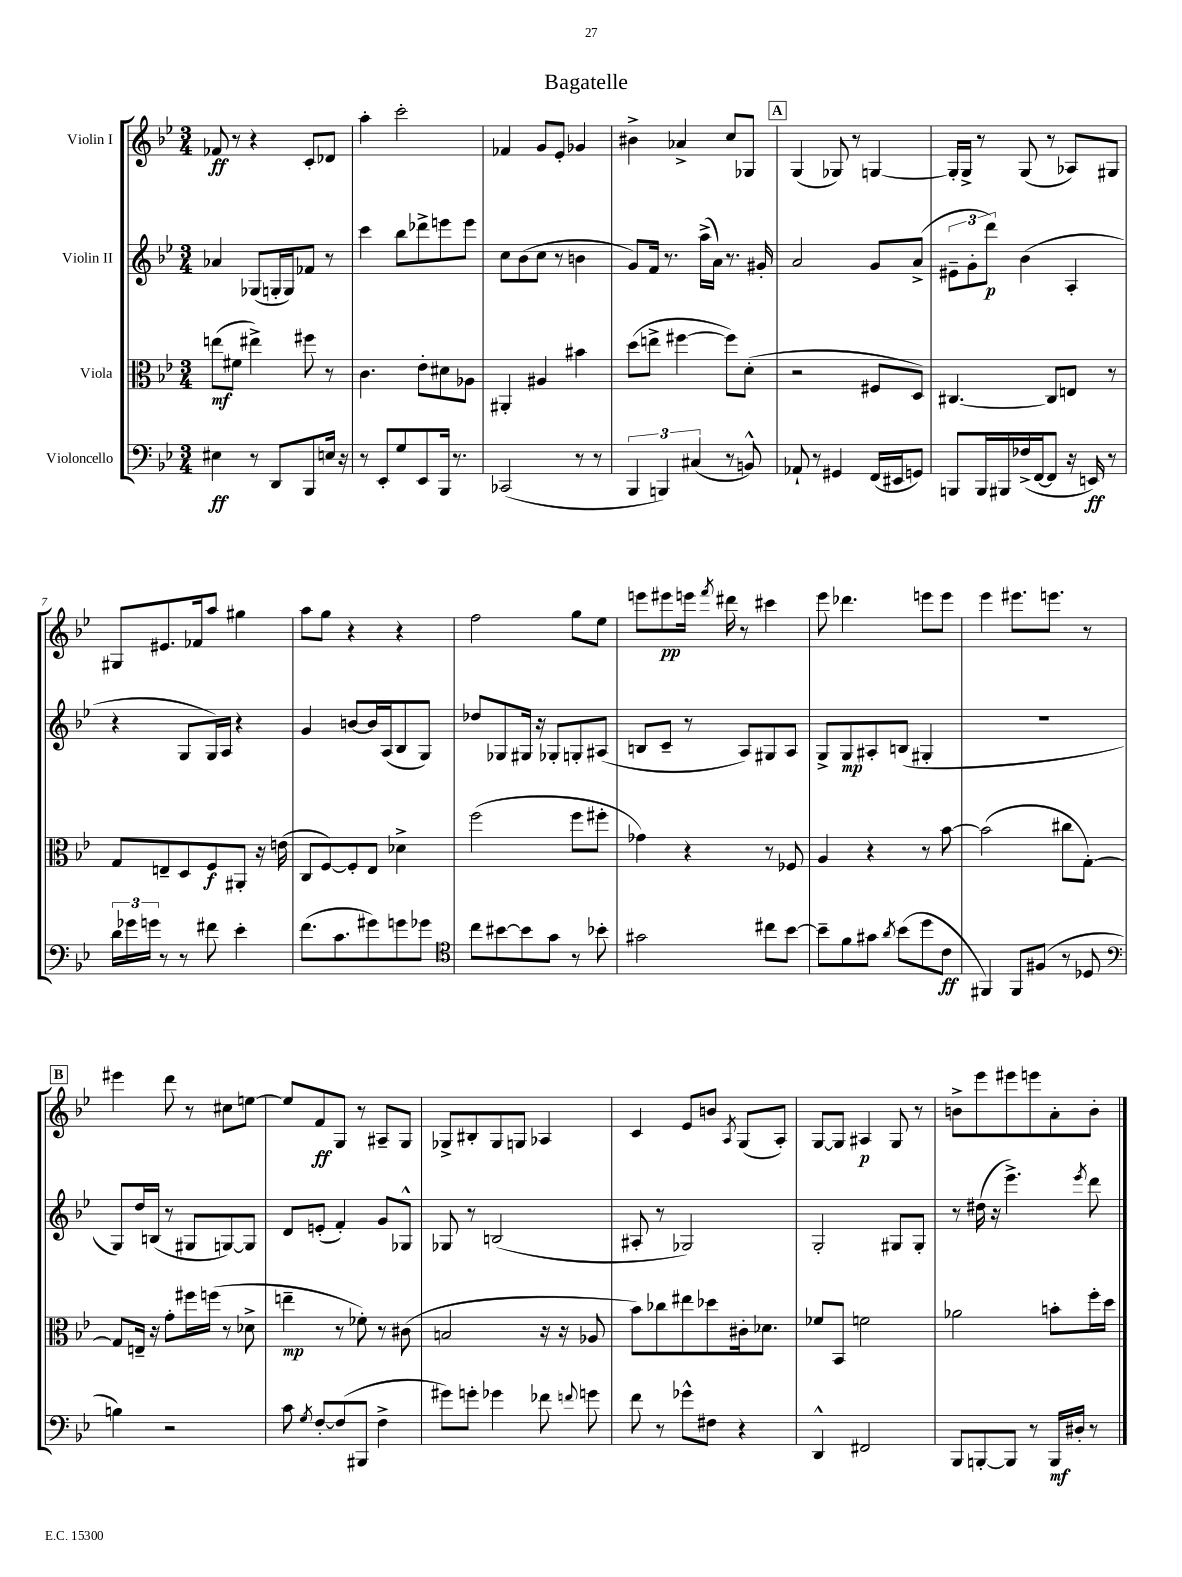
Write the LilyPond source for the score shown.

\header { title = "Bagatelle" }
<<
\new StaffGroup <<
\new Staff = "s0" \with { instrumentName = "Violin I" } {
    \clef treble \key bes \major \numericTimeSignature \time 3/4
    \autoBeamOff fes'8\ff r8 r4 c'8[-. des'8] |
    a''4-. c'''2-. |
    fes'4 g'8[ ees'8]-. ges'4 |
    bis'4-> aes'4-> c''8[ ges8] |
    \mark \markup { \box "A" } g4( ges8) r8 g4~ |
    g16[-. g16]-> r8 g8( r8 aes8[) gis8] |
    gis8[ eis'8. fes'16 a''8] gis''4 |
    a''8[ g''8] r4 r4 |
    f''2 g''8[ ees''8] |
    e'''8[ eis'''8\pp e'''16] \acciaccatura { f'''8 } dis'''16 r8 cis'''4 |
    ees'''8 des'''4. e'''8[ e'''8] |
    ees'''4 eis'''8.[ e'''8.] r8 |
    \mark \markup { \box "B" } eis'''4 d'''8 r8 cis''8[ e''8]~ |
    e''8[ f'8\ff g8] r8 ais8[-- g8] |
    ges8[-> bis8-. ges8 g8] aes4 |
    c'4 ees'8[ b'8] \acciaccatura { a8 } g8[( a8]-.) |
    g8[~ g8] ais4\p g8 r8 |
    b'8[-> ees'''8 eis'''8 e'''8 a'8-. b'8]-. \bar "|." |
}
\new Staff = "s1" \with { instrumentName = "Violin II" } {
    \clef treble \key bes \major \numericTimeSignature \time 3/4
    \autoBeamOff aes'4 ges8[( g16-. g16) fes'8] r8 |
    c'''4 bes''8[ des'''8-> e'''8 e'''8] |
    c''8[ bes'8( c''8] r8 b'4 |
    g'8[) f'16] r8. a''16[->( a'16]) r8. gis'16-. |
    \mark \markup { \box "A" } a'2 g'8[ a'8]->( |
    \tuplet 3/2 { eis'8[-- g'8-. d'''8]\p) } bes'4( a4-. |
    r4 g8[ g16) a16] r4 |
    g'4 b'8[~ b'16 a16( bes8 g8]) |
    des''8[ ges8 gis16] r16 ges8[-. g8-. ais8]( |
    b8[ c'8]-- r8 a8[) gis8 a8] |
    g8[-> g8\mp ais8-. b8]( gis4-. |
    R2. |
    \mark \markup { \box "B" } g8[) d''16 b16]( r8 gis8[ g8~) g8] |
    d'8[ e'8]-.( f'4-.) g'8[ ges8]-^ |
    ges8 r8 b2( |
    ais8-. r8 ges2) |
    g2-. gis8[ gis8]-. |
    r8 dis''16( r16 ees'''4.->) \acciaccatura { ees'''8 } d'''8 \bar "|." |
}
\new Staff = "s2" \with { instrumentName = "Viola" } {
    \clef alto \key bes \major \numericTimeSignature \time 3/4
    \autoBeamOff e''8[\mf( fis'8] eis''4->) fis''8 r8 |
    c'4. ees'8[-. dis'8 aes8] |
    ais,4-. ais4 bis'4 |
    d''8[( e''8]-> fis''4~ fis''8[) d'8]-.( |
    \mark \markup { \box "A" } r2 fis8[ d8]) |
    cis4.~ cis8[ e8] r8 |
    g8[ e8-- d8 f8\f ais,8]-. r16 e'16( |
    c8[ f8~) f8-. ees8] des'4-> |
    f''2( f''8[ fis''8]-. |
    ges'4) r4 r8 fes8 |
    a4 r4 r8 bes'8~ |
    bes'2( cis''8[ g8]~-.) |
    \mark \markup { \box "B" } g8[ e16]-- r16 g'8[-. fis''16 f''16]( r8 des'8-> |
    e''4--\mp r8 fes'8-.) r8 cis'8( |
    b2 r16 r16 aes8 |
    bes'8[) ces''8 eis''8 des''8 cis'16-. des'8.] |
    fes'8[ bes,8] f'2 |
    aes'2 b'8[-. f''16-. d''16] \bar "|." |
}
\new Staff = "s3" \with { instrumentName = "Violoncello" } {
    \clef bass \key bes \major \numericTimeSignature \time 3/4
    \autoBeamOff eis4\ff r8 d,8[ bes,,8 e16] r16 |
    r8 ees,8[-. g8 ees,8 bes,,16] r8. |
    ces,2( r8 r8 |
    \tuplet 3/2 { bes,,4 b,,4) cis4( } r8 b,8-^) |
    \mark \markup { \box "A" } aes,8-! r8 gis,4 f,16[( eis,16 g,8]) |
    b,,8[ b,,16 bis,,16 fes16->( f,16~ f,8] r16 e,16\ff) r8 |
    \tuplet 3/2 { d'16[ ges'16 g'16] } r8 r8 fis'8 ees'4-. |
    f'8.[( c'8. gis'8) g'8 ges'8] |
    \clef tenor c''8[ bis'8~ bis'8 g'8] r8 bes'8-. |
    gis'2 cis''8[ bes'8]~ |
    bes'8[-- f'8 gis'8] \acciaccatura { a'8 } bes'8[( d''8 c'8]\ff |
    fis,4) fis,8[ fis8]( r8 des8 |
    \mark \markup { \box "B" } \clef bass b4) r2 |
    c'8 \acciaccatura { g8 } f8[~-. f8( bis,,8] f4-> |
    gis'8[) g'8]-. ges'4 fes'8 \appoggiatura { f'8 } g'8 |
    f'8 r8 ges'8[-^ fis8] r4 |
    d,4-^ fis,2 |
    bes,,8[ b,,8~-. b,,8] r8 b,,16[\mf dis16]-. r8 \bar "|." |
}
>>
>>
